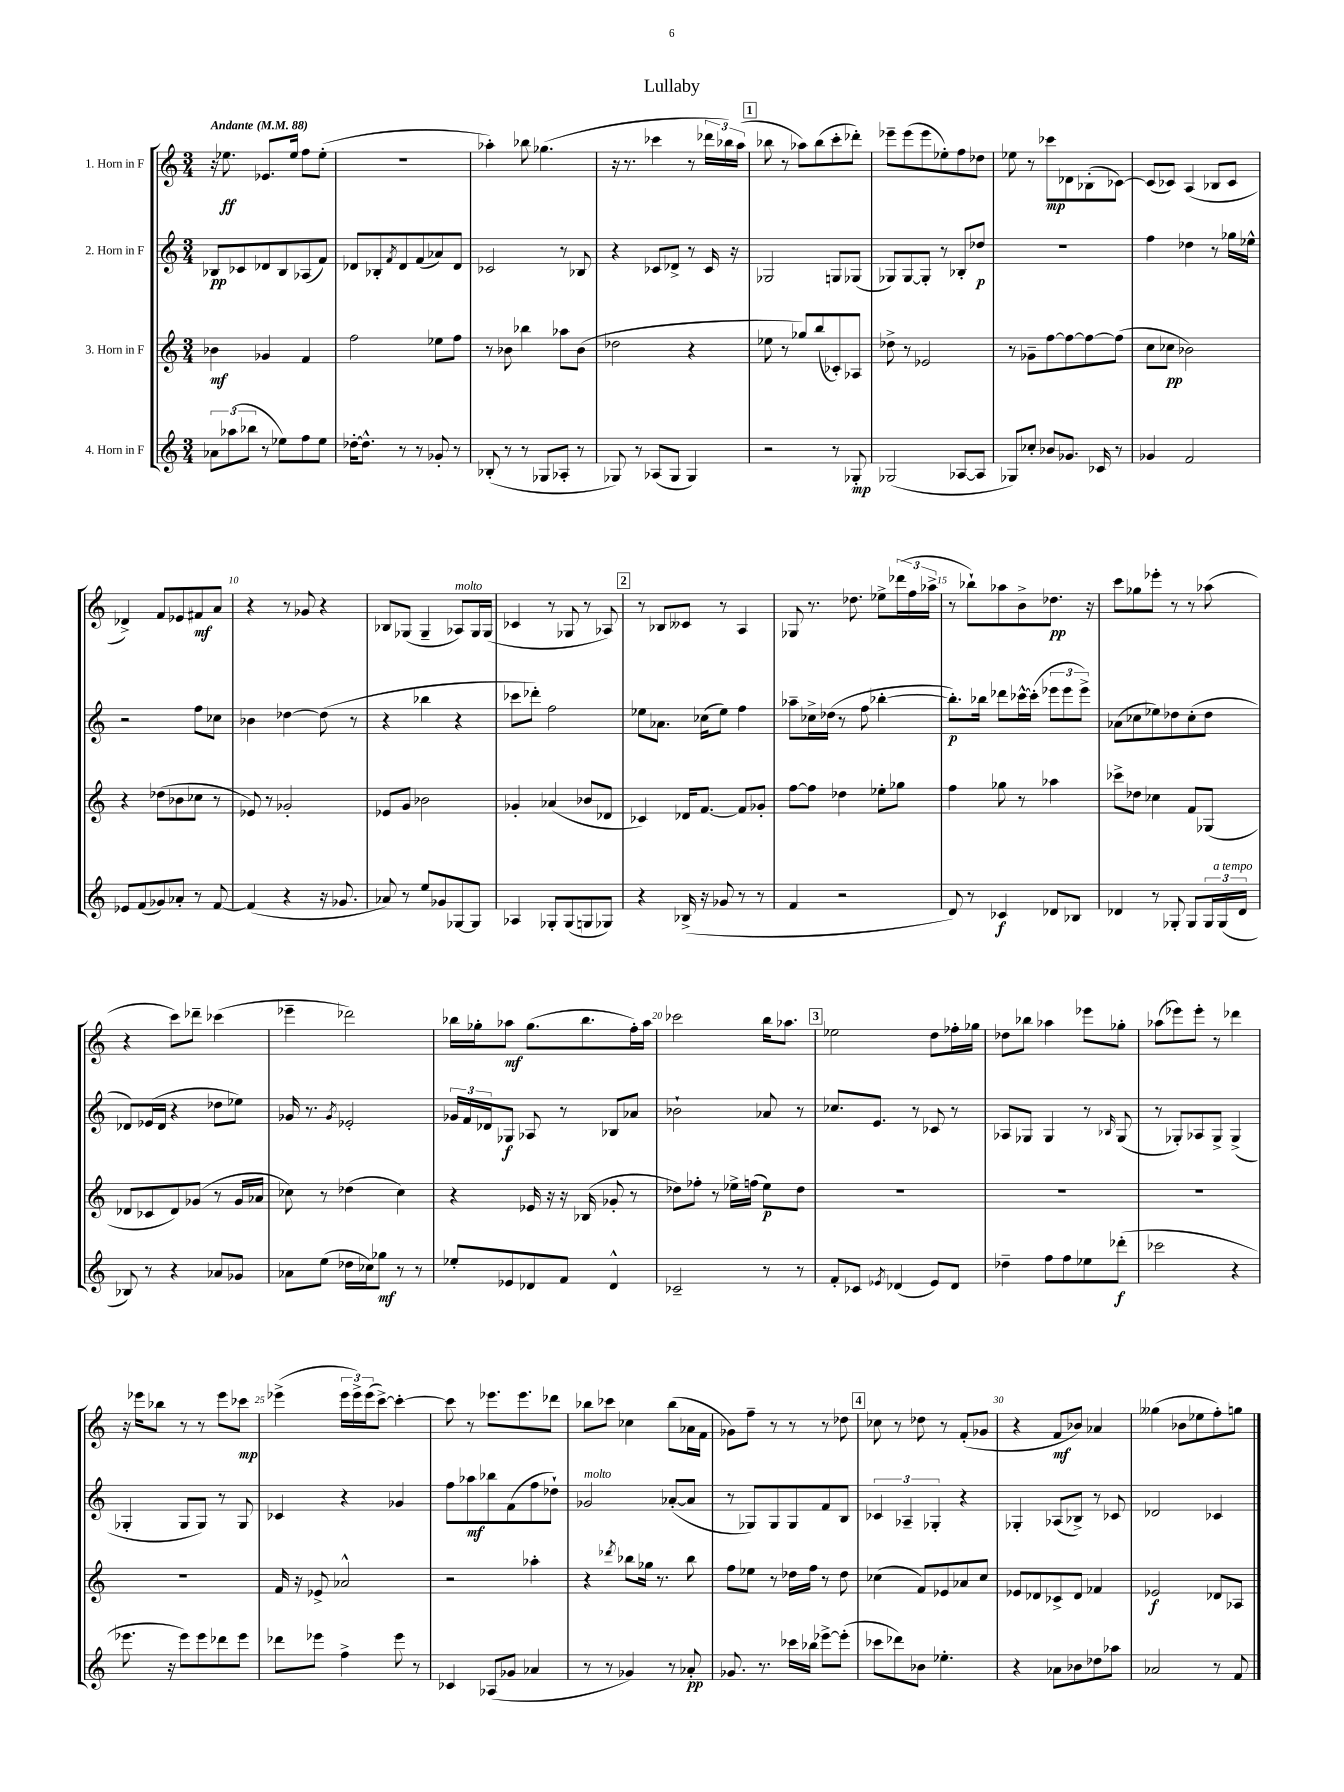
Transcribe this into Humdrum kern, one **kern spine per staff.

**kern	**kern	**kern	**kern
*staff4	*staff3	*staff2	*staff1
*clefG2	*clefG2	*clefG2	*clefG2
*k[]	*k[]	*k[]	*k[]
*M3/4	*M3/4	*M3/4	*M3/4
*MM88	*MM88	*MM88	*MM88
12a-	4b-	8B-	16r
.	.	.	8.ee-
(12aa-	.	.	.
.	.	8c-	.
12bb-	.	.	.
8r	4g-	8d-	8.e-
8ee-)	.	8B-	.
.	.	.	16ee-
8ff	4f	(8A-	8ff
8ee-	.	8f)	(8ee-'
=	=	=	=
[16dd-'	2ff	8d-	2.r
8.dd-^^]	.	.	.
.	.	8B-'	.
.	.	8qf	.
8r	.	8d-	.
8r	.	(8f	.
8g-'	8ee-	8a-)	.
8r	8ff	8d-	.
=	=	=	=
(8B-'	8r	2c-	4aa-')
8r	8b-	.	.
8r	4bb-	.	8bb-
8G-	.	.	(4.gg-
8A-'	8aa-	8r	.
8r	(8b-	8B-	.
=	=	=	=
8G-)	2dd-	4r	16r
.	.	.	8.r
8r	.	.	.
(8A-	.	8c-	4ccc-
8G-	.	8d-^	.
4G-)	4r	8r	8r
.	.	16c-	24ddd-
.	.	.	24bb-)
.	.	16r	.
.	.	.	(24aa
=	=	=	=
2r	8ee-	2G-	8bb-
.	8r	.	8r
.	8gg-)	.	8aa-)
.	(8bb	.	(8bb-
8r	8c-')	8G	8ccc'
8G-'	8A-	(8G-	8ddd-')
=	=	=	=
(2G-	8dd-^	8G-)	8eee-~
.	8r	[8G-	(8eee-
.	2e-	8G-']	8eee-
.	.	8r	8ee-')
[8A-	.	8B-'	8ff
8A-]	.	8dd-	8dd-
=	=	=	=
8G-)	8r	2.r	8ee-
8cc-'	8g-~	.	8r
8b-	[8ff	.	8ccc-
8.g-	8ff_	.	8d-
.	8ff_	.	(8B-'
16c-	.	.	.
8r	(8ff]	.	[8c-)
=	=	=	=
4g-	8cc	4ff	(8c-]
.	8cc-	.	8c-)
2f	2b-)	4dd-	(4A
.	.	8r	8B-
.	.	16gg-	8c-
.	.	16ee-^^	.
=	=	=	=
8e-	4r	2r	4d-^)
(8f	.	.	.
8g-)	(8dd-	.	8f
8a-'	8b-	.	8e-
8r	8cc-	8ff	8f#
[8f	8r	8cc-	8a
=	=	=	=
(4f]	8e-)	4b-	4r
.	8r	.	.
4r	2g-'	[4dd-	8r
.	.	.	8g-
16r	.	(8dd-]	4r
8.g-	.	.	.
.	.	8r	.
=	=	=	=
8a-)	8e-	4r	8B-
8r	8g	.	(8G-
8ee	2b-	4bb-	4G-~
8g-	.	.	.
[8G-	.	4r	8A-)
8G-]	.	.	16G-
.	.	.	(16G-
=	=	=	=
4A-	4g-'	8ccc-	4c-
.	.	8ddd-')	.
8G-'	(4a-	2ff	8r
(8G-	.	.	8G-
8G	8b-	.	8r
8G-)	8d-	.	8A-)
=	=	=	=
4r	4c-)	8ee-	8r
.	.	8.a-	8B-
(16B-^	16d-	.	8c--
16r	[8.f	(16cc-	.
8g-	.	8ee-)	8r
8r	8f]	4ff	4A
8r	8g-'	.	.
=	=	=	=
4f	[8ff	8aa-~	8G-
.	8ff]	16cc-^	8.r
.	.	(16dd-	.
2r	4dd-	8r	.
.	.	.	8.dd-
.	.	8ff	.
.	8ee-'	[4bb-'	8ee-^
.	8gg-	.	(24ddd-
.	.	.	24ff
.	.	.	24aa-^
=	=	=	=
8d)	4ff	8.bb-'])	8r
8r	.	.	8bb-`)
.	.	16bb-	.
4c-	8gg-	8ddd-	8aa-
.	8r	[16ccc-^^	8b^
.	.	(16ccc-']	.
8d-	4aa-	12eee-	8.dd-
.	.	12eee-	.
8B-	.	.	.
.	.	12eee-^)	.
.	.	.	16r
=	=	=	=
4d-	8ccc-^	(8a-	8ccc
.	8dd-	8cc-	8gg-
8r	4cc-	8ee-)	8eee-'
8G-'	.	8dd-	8r
8G-	8f	(8cc-'	8r
24G-	(8G-	8dd-	(8aa-
(24G-	.	.	.
24d-	.	.	.
=	=	=	=
8B-)	8d-	8d-)	4r
8r	8c-	(16e-	.
.	.	16d-	.
4r	8d-)	4r	8ccc)
.	(8g-	.	8ddd-~
8a-	8r	8dd-	(4ccc-
8g-	16g-	8ee-)	.
.	16a-	.	.
=	=	=	=
8a-	8cc-)	16g-	4eee-~
.	.	8.r	.
(8ee	8r	.	.
.	.	8qg-	.
16dd-	(4dd-	2e-'	2ddd-)
16cc-)	.	.	.
8gg-	.	.	.
8r	4cc-)	.	.
8r	.	.	.
=	=	=	=
8ee-'	4r	24g-	16bb-
.	.	24f	.
.	.	.	16gg-'
.	.	24d-	.
8e-	.	8G-	8aa-
8d-	16e-	8A-	(8.gg-
.	16r	.	.
8f	16r	8r	.
.	(16B-	.	8.bb-
4d-^^	8g-'	8B-	.
.	8r	8a-	16ff')
.	.	.	16aa-
=	=	=	=
2c-~	8dd-)	2b-`	2ccc-
.	8ff-'	.	.
.	8r	.	.
.	16ee-^	.	.
.	(16ff	.	.
8r	8ee-)	8a-	16bb
.	.	.	8.aa-
8r	8dd-	8r	.
=	=	=	=
8f'	2.r	8.cc-	2ee-
8c-	.	.	.
.	.	8.e	.
8qe-	.	.	.
(4d-	.	.	.
.	.	8r	.
8e-)	.	8c-	8dd
8d-	.	8r	16ff-'
.	.	.	16gg-
=	=	=	=
4dd-~	2.r	8A-	8dd-
.	.	8G-	8bb-
8ff	.	4G-	4aa-
8ff	.	.	.
8ee-	.	8r	8eee-
.	.	16qqB-	.
(8ddd-'	.	(8G-	8gg-'
=	=	=	=
2ccc-	2.r	8r	(8aa-
.	.	8G-')	8eee-)
.	.	8A-	8eee-'
.	.	8G-^	8r
4r	.	(4G-^	4ddd-
=	=	=	=
8.eee-	2.r	4G-'	16r
.	.	.	16eee-
.	.	.	8bb-
16r	.	.	.
8eee-)	.	8G-	8r
8eee-	.	8G-)	8r
8ddd-	.	8r	8eee-
8eee-	.	8G-	8ccc-
=	=	=	=
8ddd-	16f	4c-	(4eee-^
.	16r	.	.
8eee-	8e-^	.	.
4ff^	2a-^^	4r	24eee-
.	.	.	24eee-^)
.	.	.	(24eee-
.	.	.	[8ccc^)
8eee-	.	4g-	4ccc'_
8r	.	.	.
=	=	=	=
4c-	2r	8ff	8ccc]
.	.	8aa-	8r
(8A-	.	8bb-	8.eee-
8g-	.	(8f	.
.	.	.	8.eee-
4a-	4aa-'	8ff	.
.	.	8dd-`)	8ddd-
=	=	=	=
8r	4r	2g-	8bb-
8r	.	.	8ccc-
.	8qddd-	.	.
4g-)	8bb-	.	4cc-
.	16gg-	.	.
.	8.r	.	.
8r	.	([8a-'	(8bb-
8a-'	8bb-	8a-]	16a-
.	.	.	16f
=	=	=	=
8.g-	8ff	8r	8g-)
.	8ee-	8G-)	8ff~
8.r	.	.	.
.	8r	8G-	8r
16ccc-	16dd-	8G-	8r
16bb-	16ff	.	.
[8eee-^	8r	8f	8r
(8eee-']	8dd-	8B	8dd-
=	=	=	=
8ccc-	(4cc-	6c-	8cc-
8ddd-)	.	.	8r
.	.	6A-~	.
8b-	8f)	.	8dd-
.	.	6G-'	.
4.ee-'	8e-	.	8r
.	8a-	4r	(8f'
.	8cc-	.	8g-
=	=	=	=
4r	8e-	4G-'	4r
.	8d-	.	.
8a-	8c-^	(8A-	8f
8b-	8d-	8B-^)	8b-)
8dd-	4f-	8r	4a-
8aa-	.	8c-	.
=	=	=	=
2a-	2e-	2d-	(4gg--
.	.	.	8b-
.	.	.	8ee-
8r	8d-	4c-	8ff')
8f	8A-	.	8gg
==	==	==	==
*-	*-	*-	*-
